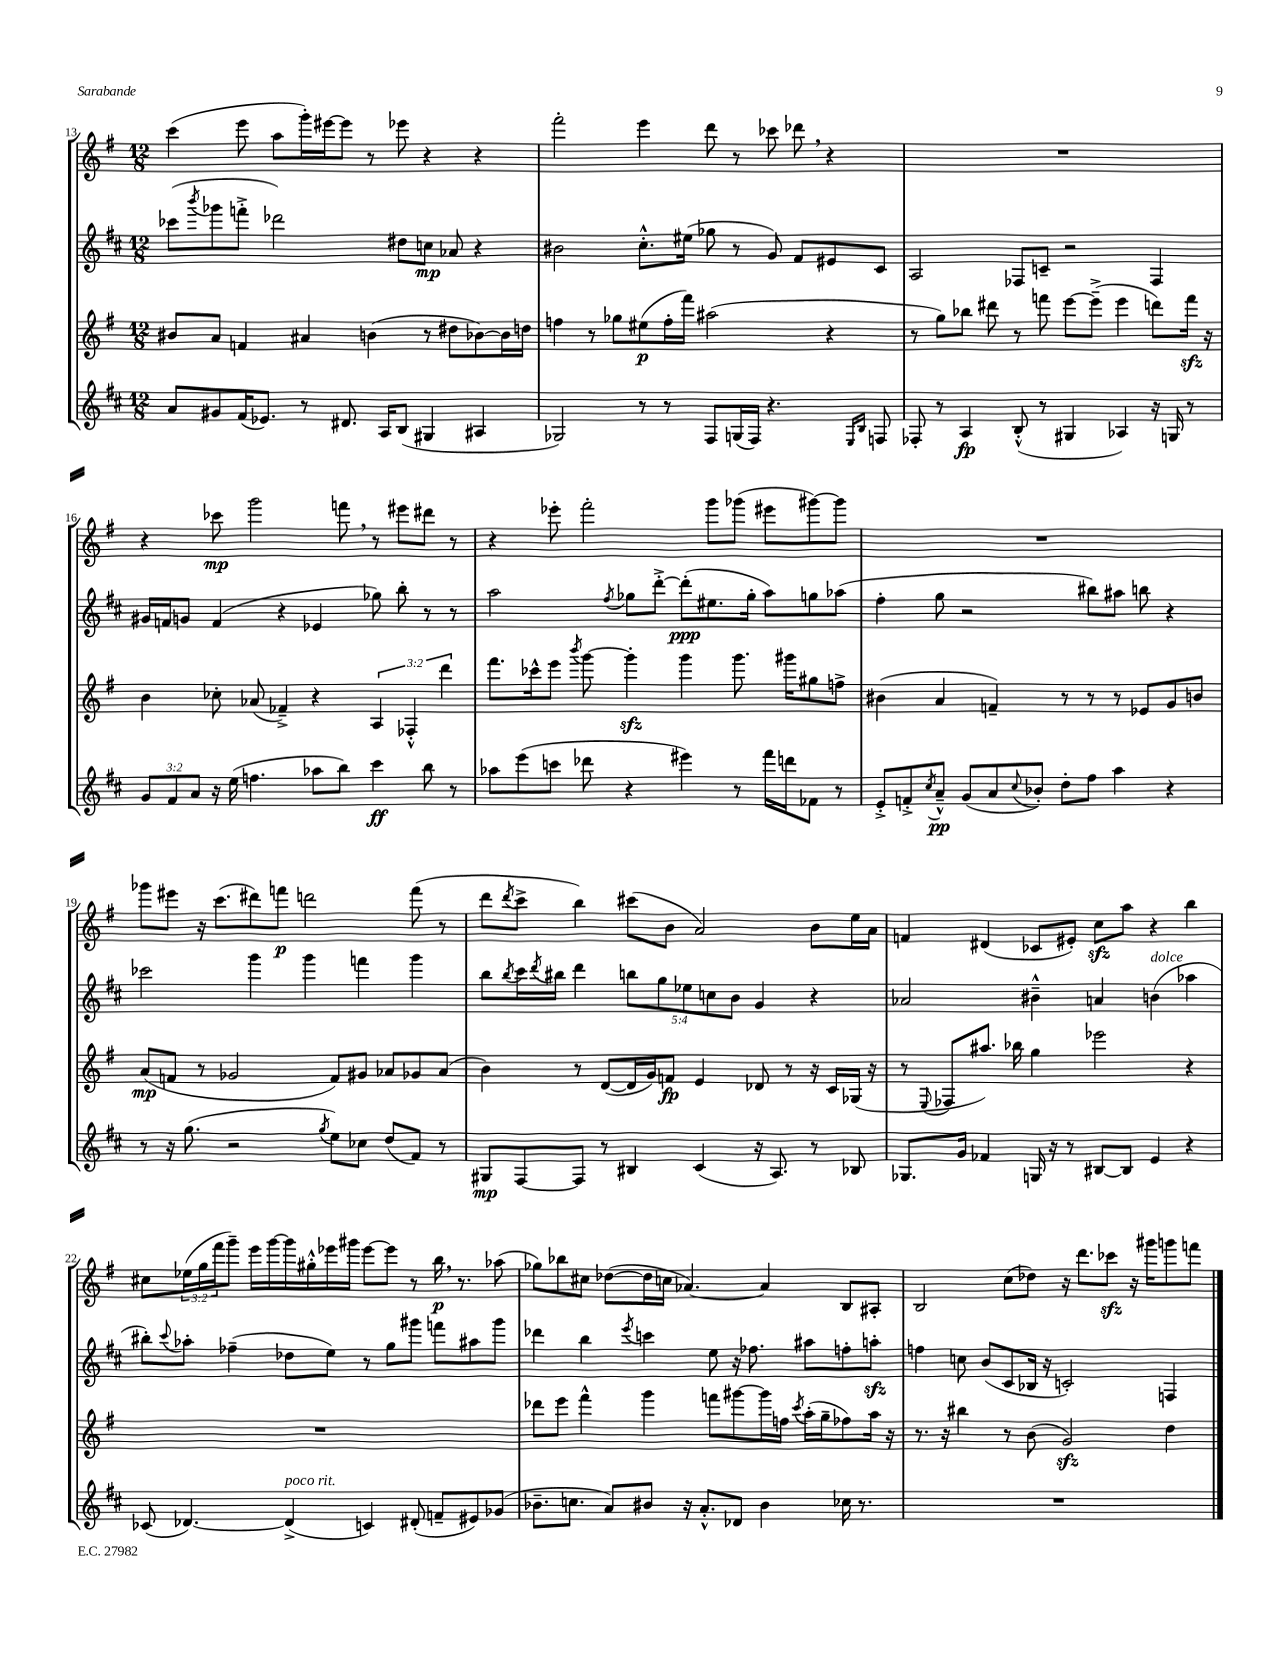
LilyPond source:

<<
\new StaffGroup <<
\new Staff = "s0" {
    \clef treble \key g \major \numericTimeSignature \time 12/8 \override Staff.TupletNumber.text = #tuplet-number::calc-fraction-text
    c'''4( e'''8 a''8 g'''16-.) eis'''16~ eis'''8 r8 ees'''8 r4 r4 |
    fis'''2-. e'''4 d'''8 r8 ces'''8 des'''8 \breathe r4 |
    R1. |
    r4 ces'''8\mp g'''2 f'''8 \breathe r8 eis'''8 dis'''8 r8 |
    r4 ees'''8-. fis'''2-. g'''8 ges'''8( eis'''8 gis'''8~) gis'''8 |
    R1. |
    ges'''8 eis'''8 r16 c'''8.( dis'''8) f'''8\p d'''2 f'''8( r8 |
    d'''8 \acciaccatura { d'''8 } c'''8-> b''4) cis'''8( b'8 a'2) b'8 e''16 a'16 |
    f'4 dis'4( ces'8 eis'8-.) c''8\sfz a''8 r4 b''4 |
    cis''8 \tuplet 3/2 { ees''16( g''16 fis'''16 } g'''8--) e'''16 g'''16~ g'''16 gis''16-.-^ ees'''16 gis'''16 ees'''8~ ees'''8 r8 b''16\p \breathe r8. aes''8( |
    ges''8) bes''8 cis''8 des''8~( des''16 c''16 aes'4.~) aes'4 b8 ais8-. |
    b2 c''8( des''8) r16 d'''8. ces'''8\sfz r16 gis'''16 g'''8 f'''8 \bar "|." |
}
\new Staff = "s1" {
    \clef treble \key d \major \numericTimeSignature \time 12/8 \override Staff.TupletNumber.text = #tuplet-number::calc-fraction-text
    ces'''8( \acciaccatura { b'''8 } ges'''8 f'''8-.-> des'''2) dis''8 c''8\mp aes'8 r4 |
    bis'2 cis''8.-.-^ eis''16( ges''8 r8 g'8) fis'8 eis'8 cis'8 |
    a2 fes8 c'8-- r2 fes4 |
    gis'16 f'16 g'8 f'4( r4 ees'4 ges''8) b''8-. r8 r8 |
    a''2 \acciaccatura { fis''8 } ges''8 d'''8~-.-> d'''8-.\ppp( eis''8. ges''16-. a''8) g''8 aes''8( |
    fis''4-. g''8 r2 bis''8) ais''8 b''8 r4 |
    ces'''2 g'''4 g'''4 f'''4 g'''4 |
    b''8 \acciaccatura { b''8 } cis'''16 \acciaccatura { d'''8 } bis''16 d'''4 \tuplet 5/4 { b''8 g''8 ees''8 c''8 b'8 } g'4 r4 |
    aes'2 bis'4---^ a'4 b'4^\markup { \italic "dolce" }( aes''4 |
    bis''8-.) \appoggiatura { cis'''8 } aes''8-. fes''4--( des''8 e''8) r8 g''8 gis'''8 f'''8 ais''8 gis'''8 |
    des'''4 b''4 \acciaccatura { e'''8 } c'''4 e''8 r16 fes''8. ais''8 f''8-. a''8-.\sfz |
    f''4 c''8 b'8( cis'8 bes16 r16 c'2-.) f4 \bar "|." |
}
\new Staff = "s2" {
    \clef treble \key g \major \numericTimeSignature \time 12/8 \override Staff.TupletNumber.text = #tuplet-number::calc-fraction-text
    bis'8 a'8 f'4 ais'4 b'4( r8 dis''8 bes'8~) bes'16 d''16 |
    f''4 r8 ges''8 eis''8\p( f''16-. fis'''16) ais''2( r4 |
    r8 g''8) bes''8 dis'''8 r8 f'''8 e'''8~ e'''8--->( e'''4 d'''8) f'''16\sfz r16 |
    b'4 ces''8-. aes'8( fes'4--->) r4 \tuplet 3/2 { a4 fes4-.-^ d'''4 } |
    fis'''8. ces'''16-^ e'''8 \acciaccatura { b'''8 } g'''8~ g'''4-.\sfz g'''4 g'''8. gis'''16 gis''8 f''8-> |
    bis'4( a'4 f'4--) r8 r8 r8 ees'8 g'8 b'8 |
    a'8\mp( f'8 r8 ges'2 f'8) gis'8 aes'8 ges'8 aes'8( |
    b'4) r8 d'8~( d'16 g'16) f'8\fp e'4 des'8 r8 r16 c'16 ges16( r16 |
    r8 \appoggiatura { e8 } fes8 ais''8.) bes''16 g''4 ees'''2 r4 |
    R1. |
    des'''8 e'''8 fis'''4-^ g'''4 f'''8 gis'''8~ gis'''16 f''16 \acciaccatura { c'''8 } a''16-.( g''16-- fes''8) a''16 r16 |
    r8. r16 bis''4 r8 b'8( g'2\sfz) d''4 \bar "|." |
}
\new Staff = "s3" {
    \clef treble \key d \major \numericTimeSignature \time 12/8 \override Staff.TupletNumber.text = #tuplet-number::calc-fraction-text
    a'8 gis'8 fis'16( ees'8.) r8 dis'8. a16 b8( gis4 ais4 |
    ges2) r8 r8 fis8 g16( fis16) r4. \grace { e16 b16 } f8 |
    fes8-. r8 a4\fp b8-.-^( r8 gis4 aes4) r16 g16 r8 |
    \tuplet 3/2 { g'8 fis'8 a'8 } r16 e''16( f''4. aes''8 b''8) cis'''4\ff b''8 r8 |
    aes''8 e'''8( c'''8 des'''8 r4 eis'''4) r8 fis'''16 d'''16 fes'8 r8 |
    e'8-.-> f'8-.-> \acciaccatura { cis''8 } a'8---^\pp g'8( a'8 \appoggiatura { cis''8 } bes'8-.) d''8-. fis''8 a''4 r4 |
    r8 r16 g''8.( r2 \acciaccatura { g''8 } e''8) ces''8 d''8( fis'8) r8 |
    gis8\mp fis8~ fis8 r8 bis4 cis'4( r16 a8.) r8 bes8 |
    ges8. g'16 fes'4 g16 r16 r8 bis8~ bis8 e'4 r4 |
    ces'8( des'4.~) des'4->^\markup { \italic "poco rit." }( c'4) dis'8-.( f'8-- eis'8) ges'8( |
    bes'8.-- c''8. a'8) bis'8 r16 a'8.-.-^ des'8 bis'4 ces''16 r8. |
    R1. \bar "|." |
}
>>
>>
\layout { \context { \Score currentBarNumber = #13 } }
